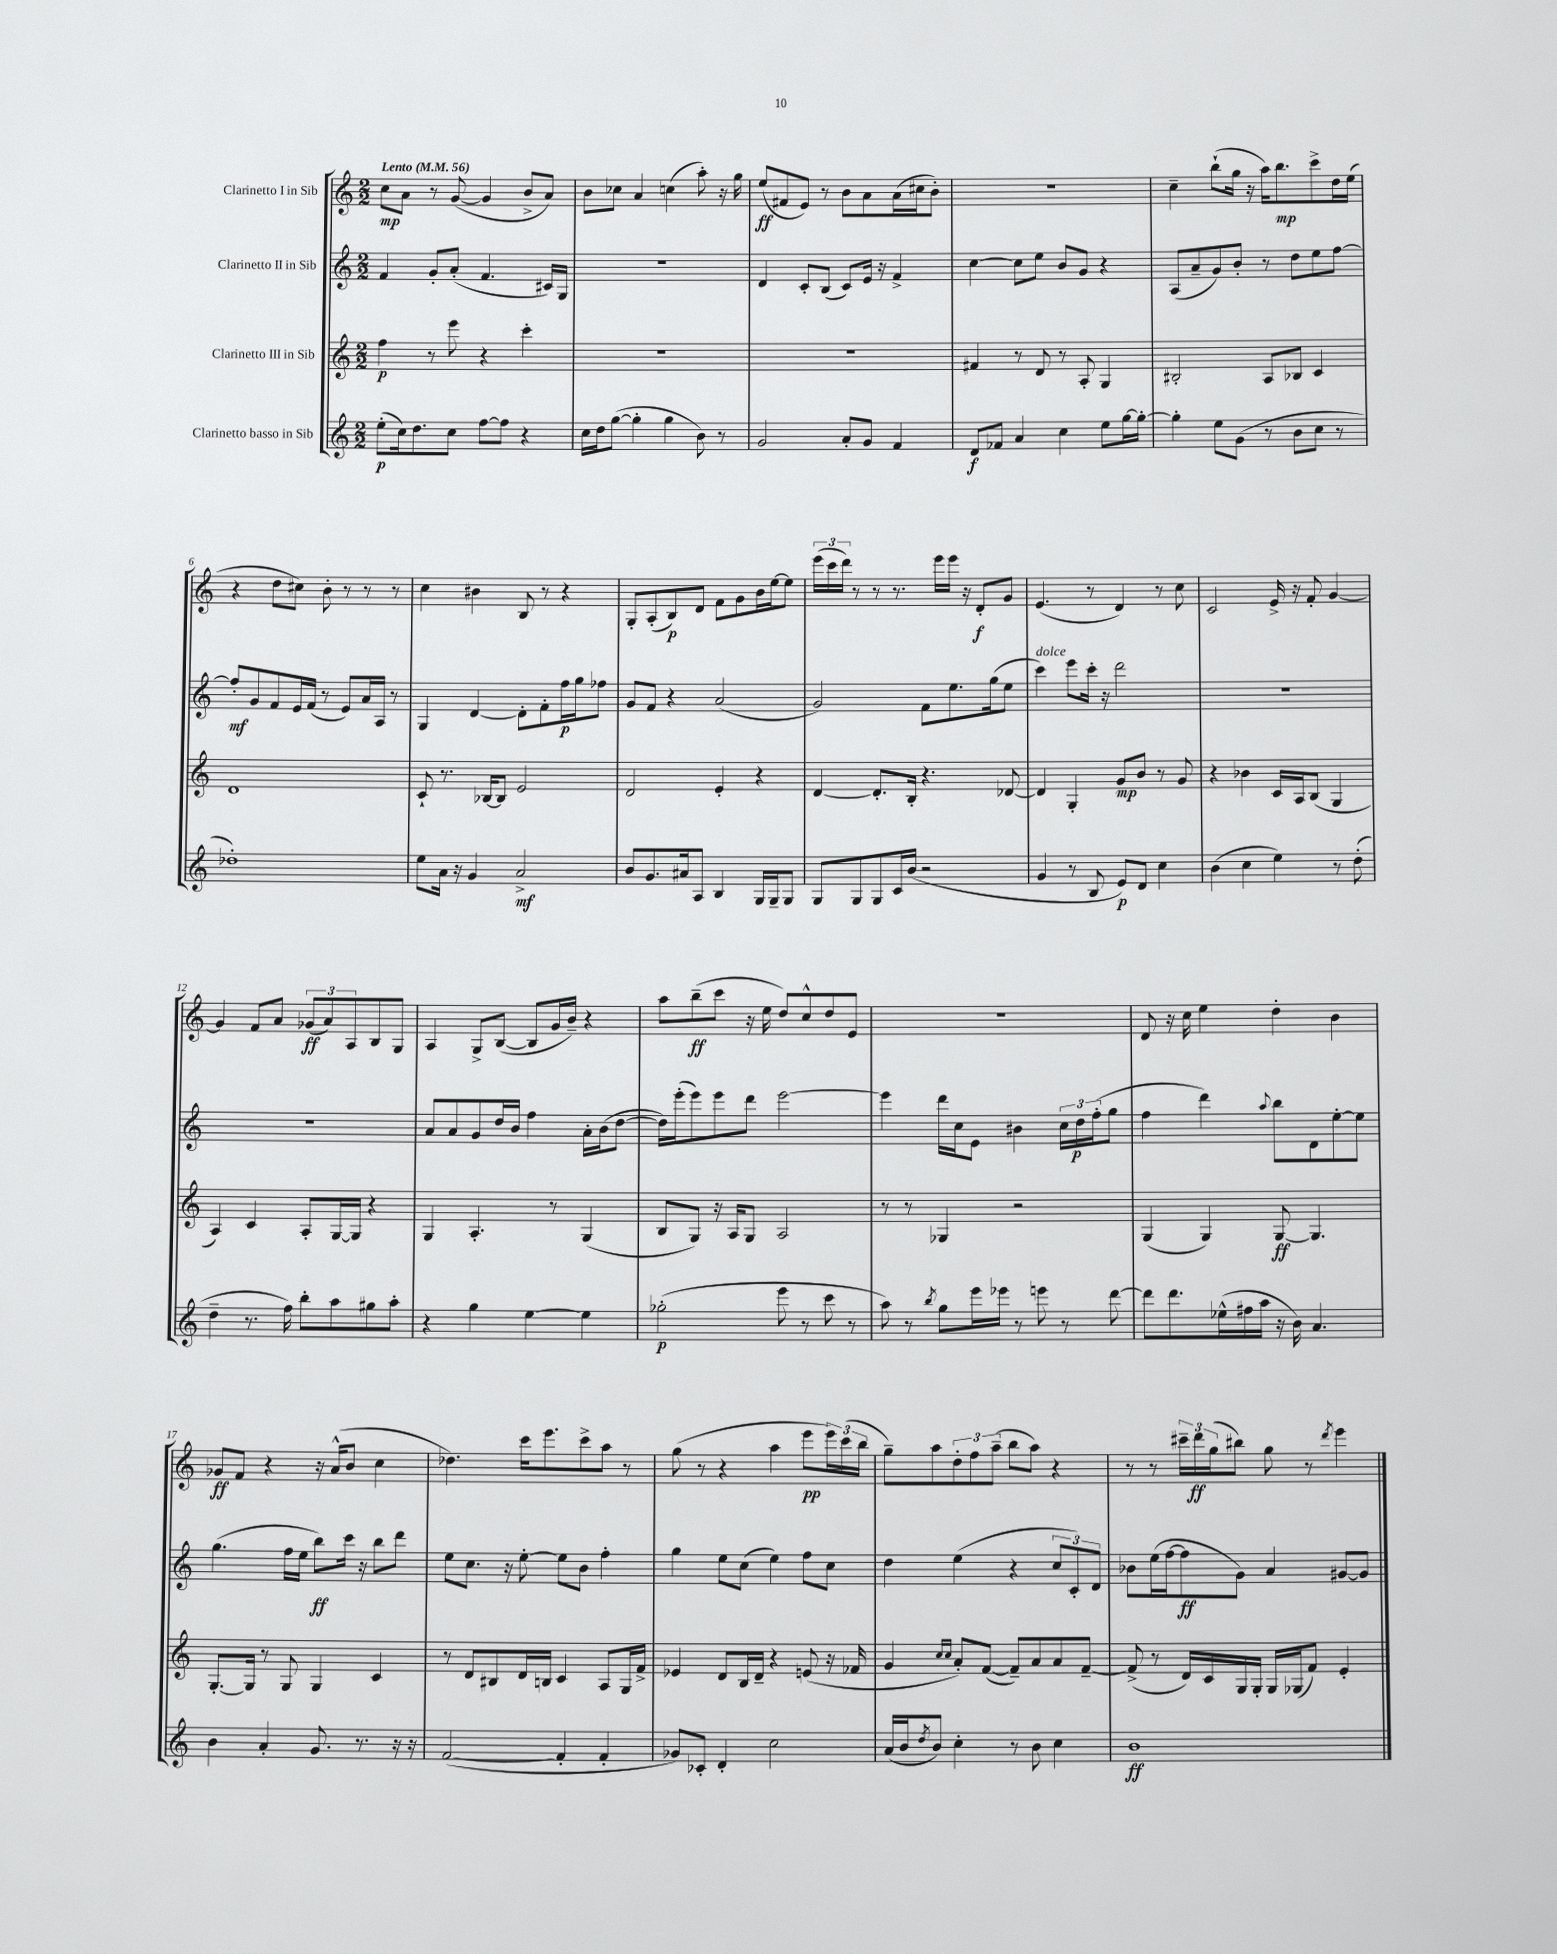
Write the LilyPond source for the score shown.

<<
\new StaffGroup <<
\new Staff = "s0" \with { instrumentName = "Clarinetto I in Sib" } {
    \clef treble \key c \major \numericTimeSignature \time 2/2 \tempo "Lento" 4 = 56
    c''8\mp a'8 r8 g'8~( g'4 b'8-> a'8) |
    b'8 ces''8 a'4 c''4( a''8-.) r16 g''16 |
    e''8\ff( fis'8 e'8) r8 b'8 a'8 a'16( cis''16 b'8-.) |
    r1 |
    c''4-- b''8-!( g''16 r16 a''16) b''8.\mp c'''8-> d''16 e''16( |
    r4 d''8 cis''8) b'8-. r8 r8 r8 |
    c''4 bis'4 b8 r8 r4 |
    g8-. a8-.( b8\p) d'8 f'8 g'8 b'16 e''16~ e''8 |
    \tuplet 3/2 { e'''16( c'''16 d'''16) } r8 r8 r8. e'''16 e'''16 r16 d'8-.\f g'8 |
    e'4.( r8 d'4) r8 c''8 |
    c'2 e'16-> r16 f'8-. g'4~ |
    g'4 f'8 a'8 \tuplet 3/2 { ges'8\ff( a'8) a8 } b8 g8 |
    a4 g8-> b8~( b8 g'16 b'16--) r4 |
    a''8 b''8--\ff( c'''8 r16 e''16 d''8) c''8-^ d''8 e'8 |
    r1 |
    d'8 r16 c''16 e''4 d''4-. b'4 |
    ges'8\ff f'8 r4 r16 a'16-^( b'8 c''4 |
    des''4.) c'''16 e'''8. c'''8-> a''8 r8 |
    g''8( r8 r4 a''4 e'''8\pp \tuplet 3/2 { e'''16) c'''16( b''16 } |
    g''8--) a''8 \tuplet 3/2 { d''8-. f''8 a''8--( } b''8 a''8) r4 |
    r8 r8 \tuplet 3/2 { cis'''16-- d'''16\ff g''16( } bis''8) g''8 r8 \acciaccatura { d'''8 } e'''4 \bar "|." |
}
\new Staff = "s1" \with { instrumentName = "Clarinetto II in Sib" } {
    \clef treble \key c \major \numericTimeSignature \time 2/2
    f'4 g'8-. a'8-.( f'4. cis'16) g16 |
    R1 |
    d'4 c'8-. b8( c'8) e'16 r16 f'4-> |
    c''4~ c''8 e''8 b'8 g'8 r4 |
    a8( a'8-- g'8) b'8-. r8 d''8 e''8 f''8~ |
    f''8-.\mf g'8 f'8 e'16 f'16( r8 e'8) a'16 a16 r8 |
    g4 d'4~ d'8-. f'8-. f''16\p g''16 fes''8 |
    g'8 f'8 r4 a'2( |
    g'2) f'8 e''8. g''16( e''8 |
    c'''4^\markup { \italic "dolce" }) e'''8 c'''16-. r16 d'''2 |
    R1 |
    R1 |
    a'8 a'8 g'8 d''16 b'16 f''4 a'16-. b'16( d''8~ |
    d''16) e'''16-.( e'''8) e'''8 d'''8 e'''2~ |
    e'''4 d'''16 c''16 e'8 bis'4 \tuplet 3/2 { c''16 d''16\p f''16-.( } g''8 |
    f''4 d'''4) \appoggiatura { a''8 } b''8 d'8 e''8~-. e''8 |
    g''4.( f''16 e''16 b''8\ff) c'''16 r16 b''8 d'''8 |
    e''8 c''8. r16 e''8~-. e''8 b'8 f''4-. |
    g''4 e''8 c''8( e''4) f''8 c''8 |
    d''4 e''4( r4 \tuplet 3/2 { c''8 c'8-.) d'8 } |
    bes'8 e''16( f''16~ f''8\ff g'8) a'4 gis'8~ gis'8 \bar "|." |
}
\new Staff = "s2" \with { instrumentName = "Clarinetto III in Sib" } {
    \clef treble \key c \major \numericTimeSignature \time 2/2
    f''4\p r8 e'''8 r4 c'''4-. |
    R1 |
    R1 |
    fis'4 r8 d'8 r8 a8-. g4 |
    bis2-. a8 bes8 c'4 |
    d'1 |
    c'8-! r8. bes16~ bes8 e'2 |
    d'2 e'4-. r4 |
    d'4~ d'8.-. b16-. r4. des'8~ |
    des'4 g4-. g'8\mp b'8 r8 g'8 |
    r4 bes'4 c'16 a16 b8( g4 |
    a4) c'4 a8-. g16~ g16 r4 |
    g4 a4.-. r8 g4( |
    b8 g8) r16 a16 g8 a2 |
    r8 r8 ges4 r2 |
    g4( g4) g8~\ff g4. |
    g8.~-. g16 r8 g8 g4 c'4 |
    r8 d'8 bis8 d'16 b16 c'4 a8 g16 f'16-> |
    ees'4 d'8 b16 d'16-- r4 e'8( r16 fes'16 |
    g'4 \grace { c''16 c''16 } a'8-.) f'8~( f'8--) a'8 a'8 f'8~-- |
    f'8->( r8 d'16) c'16 g16 g16-. g16 ges16( f'8) e'4-. \bar "|." |
}
\new Staff = "s3" \with { instrumentName = "Clarinetto basso in Sib" } {
    \clef treble \key c \major \numericTimeSignature \time 2/2
    e''8-.\p( c''16) d''8. c''8 f''8~ f''8 r4 |
    c''16 d''16 g''8~( g''4-. g''4 b'8) r8 |
    g'2 a'8-. g'8 f'4 |
    d'8\f fes'8 a'4 c''4 e''8 g''16~ g''16~-. |
    g''4-. e''8 g'8( r8 b'8 c''8 r8 |
    des''1-.) |
    e''8 a'16 r16 g'4 a'2->\mf |
    b'8 g'8. ais'16 a8 b4 g16 g16-- g8 |
    g8 g8 g8 c'16 b'16( r2 |
    g'4 r8 b8 e'8\p) d'8 c''4 |
    b'4( c''4 e''4) r8 d''8-.( |
    d''4-- r8. f''16) b''8-. a''8 gis''8 a''8-. |
    r4 g''4 e''4~ e''4 |
    ges''2-.\p( e'''8 r8 c'''8 r8 |
    a''8) r8 \acciaccatura { b''8 } g''8 e'''16 ees'''16 r8 e'''8 r8 d'''8~ |
    d'''8 d'''8. ees''16-^( fis''16 a''16 r16 b'16) a'4. |
    b'4 a'4-. g'8. r8. r16 r16 |
    f'2~( f'4-. f'4-. |
    ges'8) ces'8-. d'4-. c''2 |
    a'16( b'16 \acciaccatura { d''8 } b'8) c''4-. r8 b'8 c''4 |
    b'1\ff \bar "|." |
}
>>
>>
